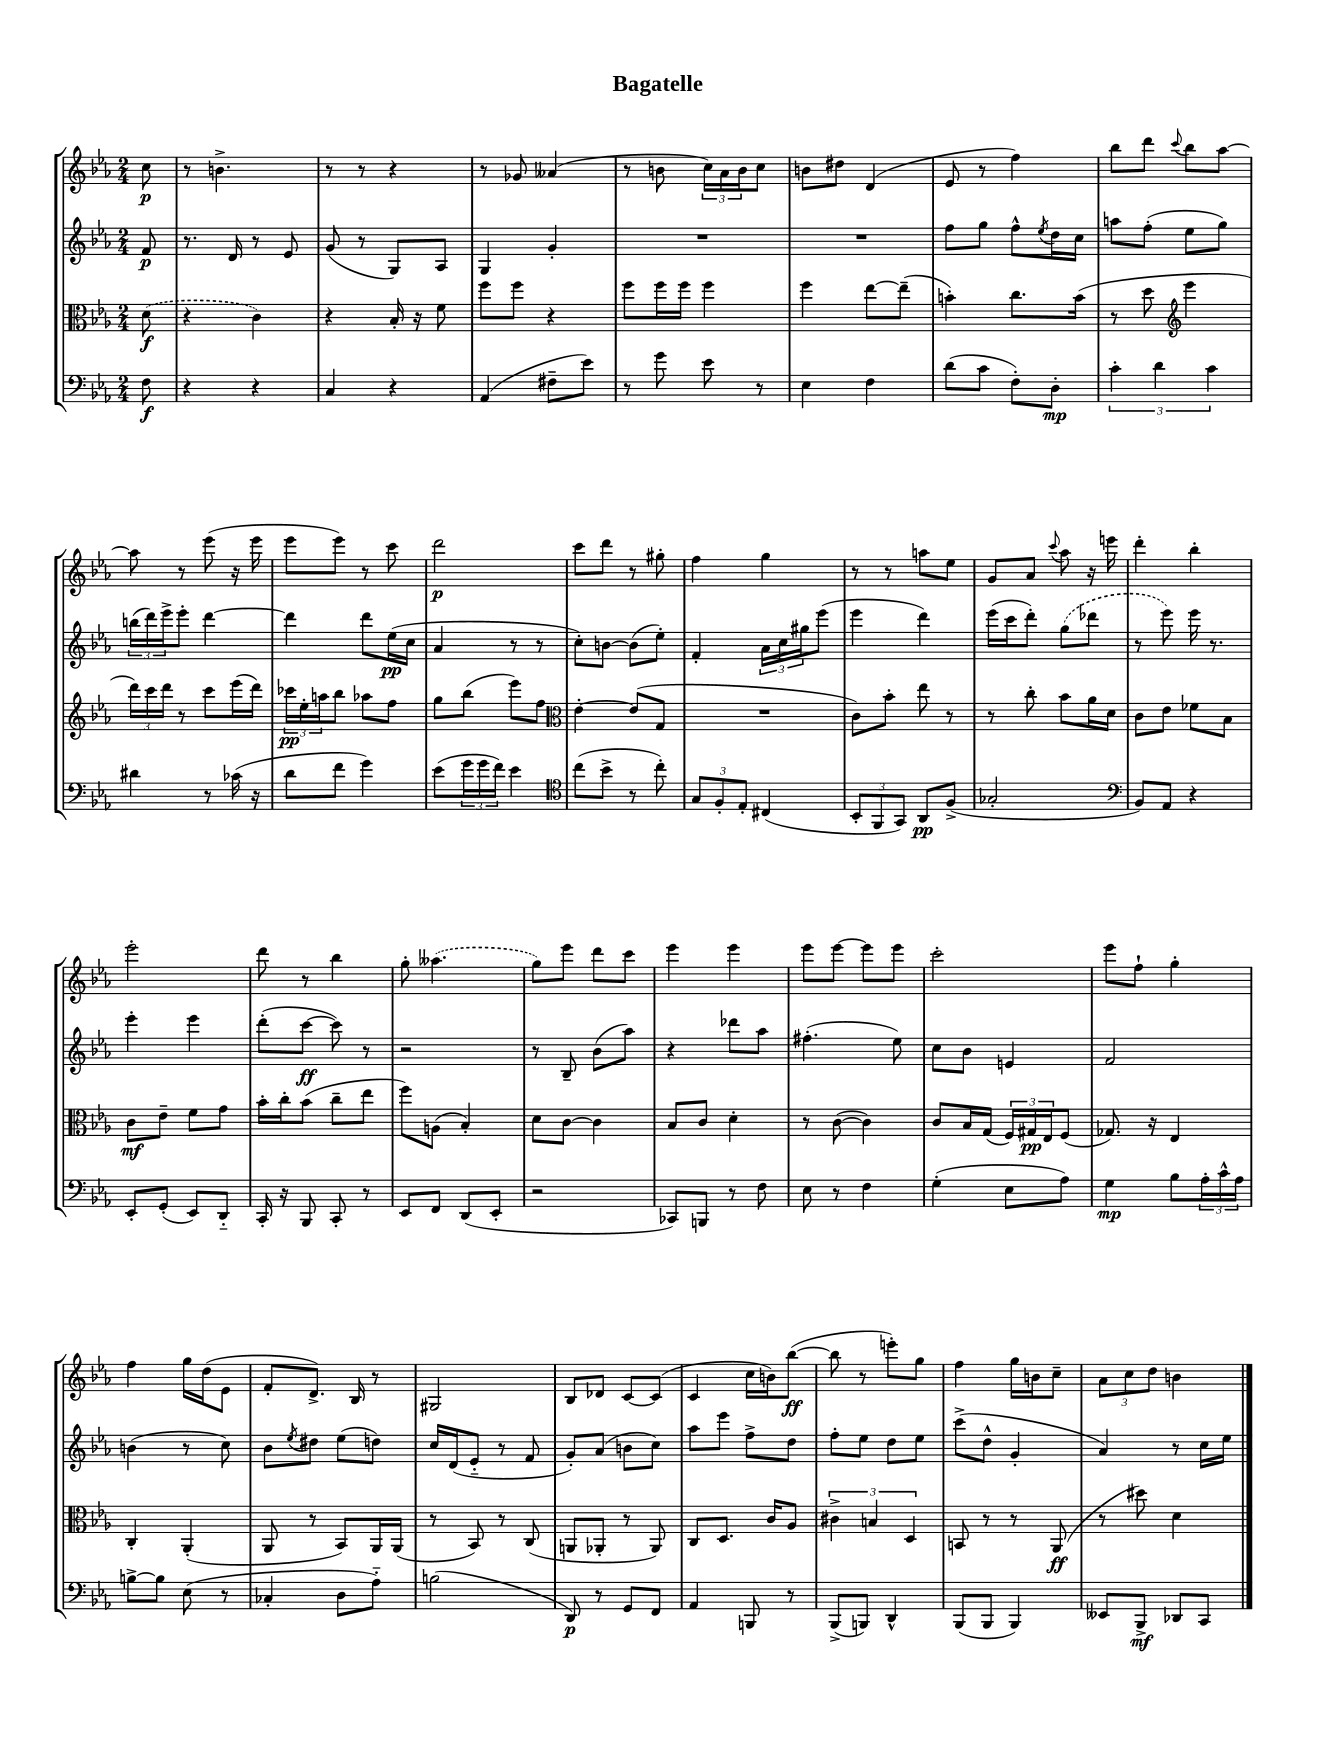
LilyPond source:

\header { title = "Bagatelle" }
<<
\new StaffGroup <<
\new Staff = "s0" {
    \clef treble \key ees \major \numericTimeSignature \time 2/4 \partial 8
    c''8\p |
    r8 b'4.-> |
    r8 r8 r4 |
    r8 ges'8 aeses'4( |
    r8 b'8 \tuplet 3/2 { c''16) aes'16 b'16 } c''8 |
    b'8 dis''8 d'4( |
    ees'8 r8 f''4) |
    bes''8 d'''8 \appoggiatura { c'''8 } bes''8 aes''8~ |
    aes''8 r8 ees'''8( r16 ees'''16 |
    ees'''8 ees'''8) r8 c'''8 |
    d'''2\p |
    c'''8 d'''8 r8 gis''8-. |
    f''4 g''4 |
    r8 r8 a''8 ees''8 |
    g'8 aes'8 \appoggiatura { c'''8 } aes''8 r16 e'''16 |
    d'''4-. bes''4-. |
    ees'''2-. |
    d'''8 r8 bes''4 |
    g''8-. \once \slurDashed aeses''4.( |
    g''8) ees'''8 d'''8 c'''8 |
    ees'''4 ees'''4 |
    ees'''8 ees'''8~ ees'''8 ees'''8 |
    c'''2-. |
    ees'''8 f''8-! g''4-. |
    f''4 g''16 d''16( ees'8 |
    f'8-. d'8.->) bes16 r8 |
    gis2 |
    bes8 des'8 c'8~ c'8( |
    c'4 c''16 b'16) bes''8~\ff( |
    bes''8 r8 e'''8-.) g''8 |
    f''4 g''16 b'16 c''8-- |
    \tuplet 3/2 { aes'8 c''8 d''8 } b'4 \bar "|." |
}
\new Staff = "s1" {
    \clef treble \key ees \major \numericTimeSignature \time 2/4 \partial 8
    f'8\p |
    r8. d'16 r8 ees'8 |
    g'8( r8 g8) aes8 |
    g4 g'4-. |
    R2 |
    R2 |
    f''8 g''8 f''8-^ \acciaccatura { ees''8 } d''16 c''16 |
    a''8 f''8-.( ees''8 g''8) |
    \tuplet 3/2 { b''16( d'''16) ees'''16-> } ees'''8-. d'''4~ |
    d'''4 d'''8 ees''16\pp( c''16 |
    aes'4 r8 r8 |
    c''8-.) b'8~ b'8( ees''8-.) |
    f'4-. \tuplet 3/2 { aes'16 c''16 gis''16 } ees'''8( |
    ees'''4 d'''4) |
    ees'''16( c'''16 d'''8-.) \once \slurDashed g''8( des'''8 |
    r8 ees'''8) ees'''16 r8. |
    ees'''4-. ees'''4 |
    d'''8-.( c'''8~\ff c'''8) r8 |
    r2 |
    r8 bes8-- bes'8( aes''8) |
    r4 des'''8 aes''8 |
    fis''4.-.( ees''8) |
    c''8 bes'8 e'4 |
    f'2 |
    b'4( r8 c''8) |
    bes'8 \acciaccatura { ees''8 } dis''8 ees''8( d''8) |
    c''16 d'16( ees'8-_ r8 f'8 |
    g'8-.) aes'8( b'8 c''8) |
    aes''8 ees'''8 f''8-> d''8 |
    f''8-. ees''8 d''8 ees''8 |
    c'''8->( d''8-^ g'4-. |
    aes'4) r8 c''16 ees''16 \bar "|." |
}
\new Staff = "s2" {
    \clef alto \key ees \major \numericTimeSignature \time 2/4 \partial 8
    \once \slurDashed d'8\f( |
    r4 c'4) |
    r4 bes16-. r16 f'8 |
    f''8 f''8 r4 |
    f''8 f''16 f''16 f''4 |
    f''4 ees''8~ ees''8--( |
    b'4-.) c''8. b'16( |
    r8 d''8 \clef treble ees'''4 |
    \tuplet 3/2 { d'''16) c'''16 d'''16 } r8 c'''8 ees'''16( d'''16) |
    \tuplet 3/2 { ces'''16\pp ees''16-. a''16 } bes''8 aes''8 f''8 |
    g''8 bes''8( ees'''8) f''8 |
    \clef alto ees'4~-. ees'8( g8 |
    R2 |
    c'8) bes'8-. ees''8 r8 |
    r8 c''8-. bes'8 aes'16 d'16 |
    c'8 ees'8 fes'8 bes8 |
    c'8\mf ees'8-- f'8 g'8 |
    bes'16-. c''16-. bes'8( c''8-- ees''8 |
    f''8) a8( bes4-.) |
    d'8 c'8~ c'4 |
    bes8 c'8 d'4-. |
    r8 c'8~( c'4) |
    c'8 bes16 g16( \tuplet 3/2 { f16) gis16\pp ees16 } f8( |
    ges8.) r16 ees4 |
    c4-. aes,4-.( |
    aes,8 r8 bes,8) aes,16 aes,16( |
    r8 bes,8) r8 c8( |
    a,8 aes,8-. r8 aes,8) |
    c8 d8. c'16 aes8 |
    \tuplet 3/2 { cis'4-> b4 d4 } |
    b,8 r8 r8 aes,8\ff( |
    r8 dis''8) d'4 \bar "|." |
}
\new Staff = "s3" {
    \clef bass \key ees \major \numericTimeSignature \time 2/4 \partial 8
    f8\f |
    r4 r4 |
    c4 r4 |
    aes,4( fis8-- ees'8) |
    r8 g'8 ees'8 r8 |
    ees4 f4 |
    d'8( c'8 f8-.) d8-.\mp |
    \tuplet 3/2 { c'4-. d'4 c'4 } |
    dis'4 r8 ces'16( r16 |
    d'8 f'8 g'4) |
    ees'8( \tuplet 3/2 { g'16 g'16 f'16) } ees'4 |
    \clef tenor c''8( bes'8-> r8 c''8-.) |
    \tuplet 3/2 { g8 f8-. ees8-. } cis4( |
    \tuplet 3/2 { bes,8-. f,8 g,8) } aes,8\pp f8->( |
    ges2-. |
    \clef bass bes,8) aes,8 r4 |
    ees,8-. g,8-.( ees,8) d,8-_ |
    c,16-. r16 bes,,8 c,8-. r8 |
    ees,8 f,8 d,8( ees,8-. |
    r2 |
    ces,8) b,,8 r8 f8 |
    ees8 r8 f4 |
    g4-.( ees8 aes8) |
    g4\mp bes8 \tuplet 3/2 { aes16-. c'16-^ aes16 } |
    b8~-> b8 ees8( r8 |
    ces4-. d8 aes8-_) |
    b2( |
    d,8\p) r8 g,8 f,8 |
    aes,4 b,,8 r8 |
    bes,,8->( b,,8) d,4-^ |
    bes,,8( bes,,8 bes,,4) |
    eeses,8 bes,,8->\mf des,8 c,8 \bar "|." |
}
>>
>>
\layout { \context { \Score \remove "Bar_number_engraver" } }
